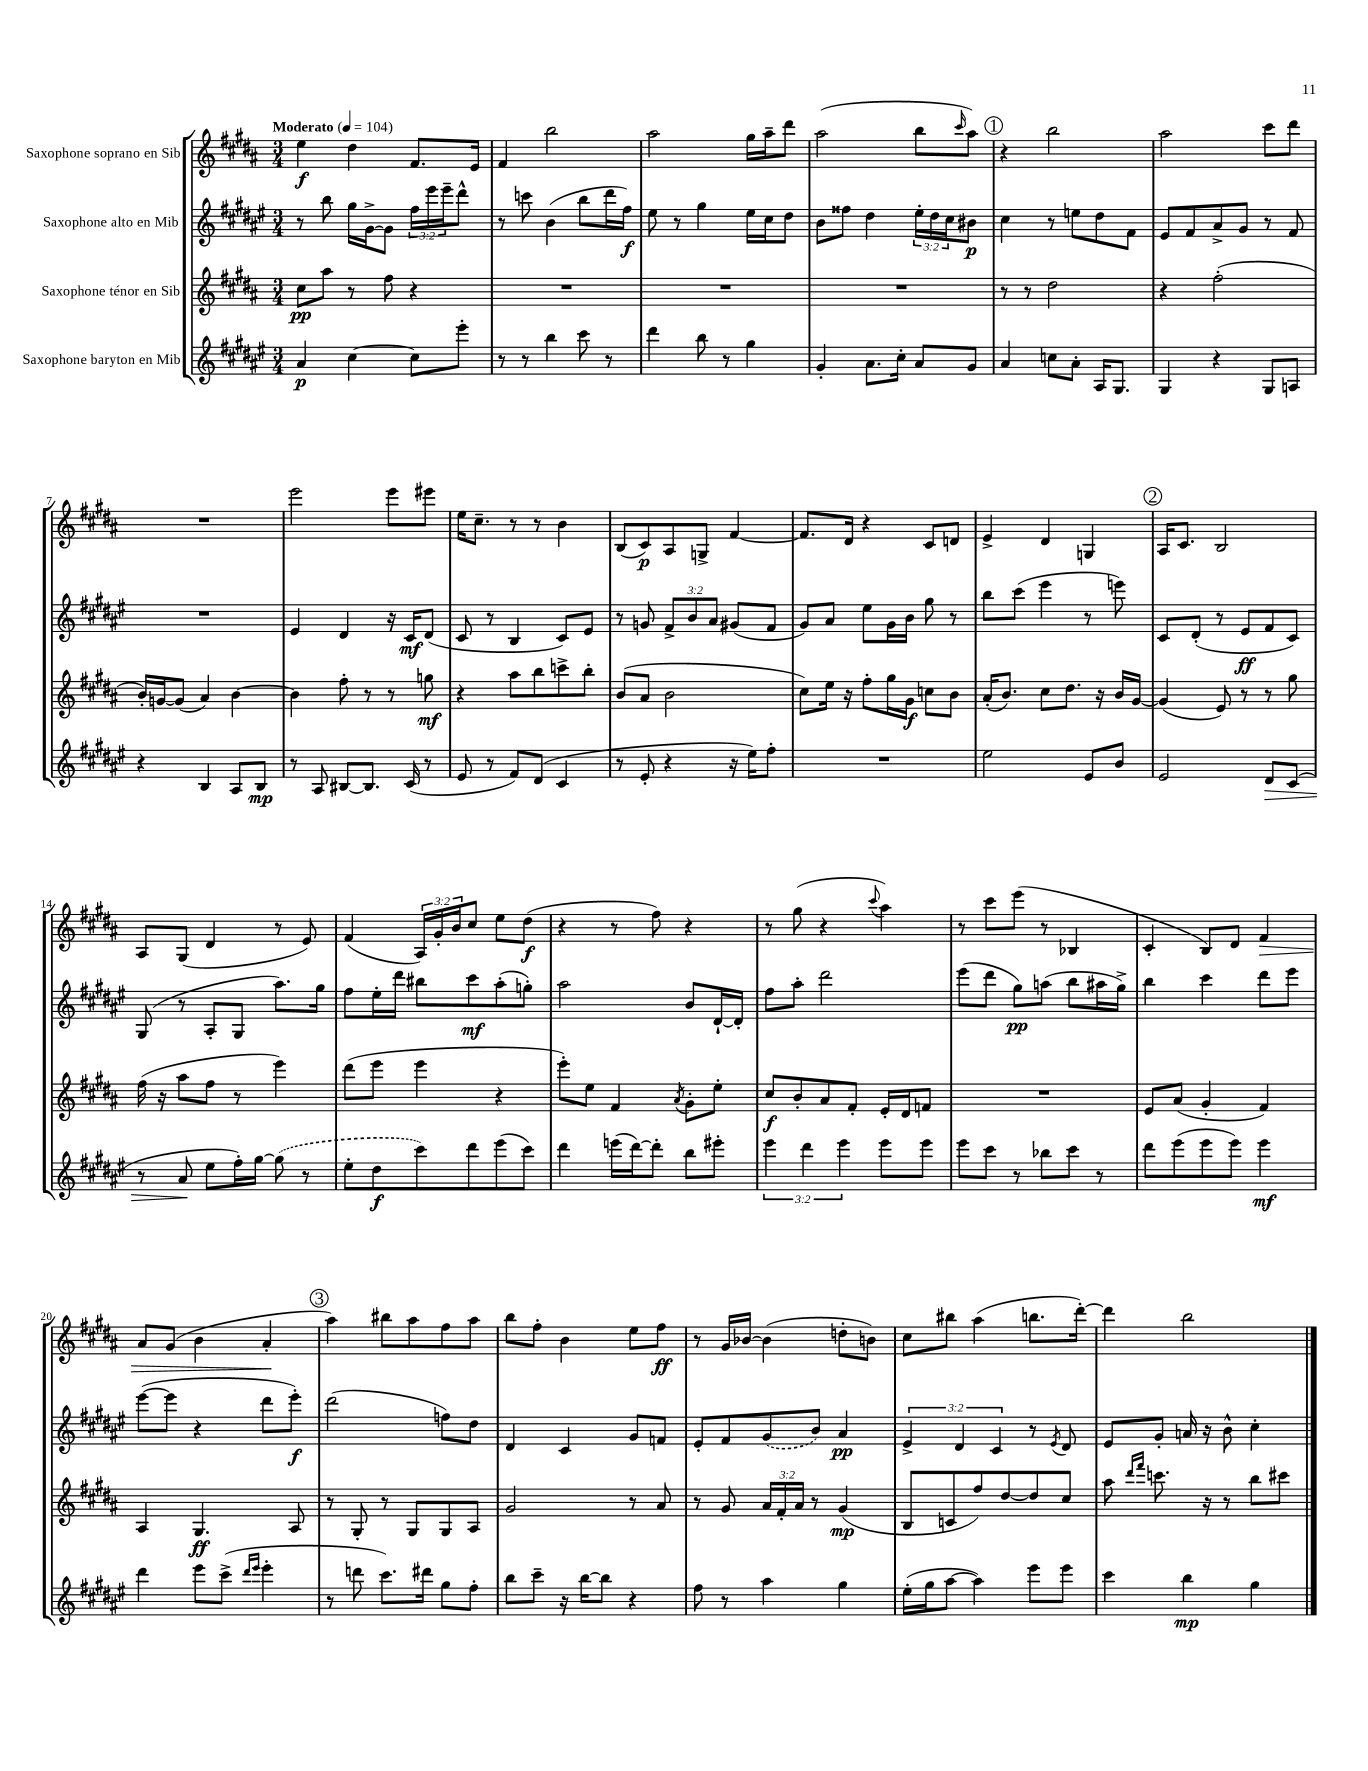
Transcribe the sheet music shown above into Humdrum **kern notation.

**kern	**dynam	**kern	**dynam	**kern	**dynam	**kern	**dynam
*part4	*part4	*part3	*part3	*part2	*part2	*part1	*part1
*staff4	*staff4	*staff3	*staff3	*staff2	*staff2	*staff1	*staff1
*I"Saxophone baryton en Mib	*	*I"Saxophone ténor en Sib	*	*I"Saxophone alto en Mib	*	*I"Saxophone soprano en Sib	*
*clefG2	*	*clefG2	*	*clefG2	*	*clefG2	*
*k[f#c#g#d#a#e#]	*	*k[f#c#g#d#a#]	*	*k[f#c#g#d#a#e#]	*	*k[f#c#g#d#a#]	*
*M3/4	*	*M3/4	*	*M3/4	*	*M3/4	*
*MM104	*	*MM104	*	*MM104	*	*MM104	*
=1	=1	=1	=1	=1	=1	=1	=1
!	!	!	!	!	!	!LO:TX:a:B:t=Moderato	!
4a#/	p	8cc#\L	pp	8r	.	4ee\	f
.	.	8aa#\J	.	8bb\	.	.	.
[4cc#\	.	8r	.	16gg#\LL	.	4dd#\	.
.	.	.	.	[16g#^\J	.	.	.
.	.	8ff#\	.	8g#\J]	.	.	.
8cc#\L]	.	4r	.	24ff#\LL	.	8.f#/L	.
.	.	.	.	24eee#\	.	.	.
.	.	.	.	24eee#~\J	.	.	.
8eee#'\J	.	.	.	8ddd#^^\J	.	.	.
.	.	.	.	.	.	16e/Jk	.
=2	=2	=2	=2	=2	=2	=2	=2
8r	.	2.r	.	8r	.	4f#/	.
8r	.	.	.	8cccn\	.	.	.
4bb\	.	.	.	(4b\	.	2bb\	.
8ccc#\	.	.	.	8bb\L	.	.	.
8r	.	.	.	16ddd#\L	.	.	.
.	.	.	.	16ff#\JJ)	f	.	.
=3	=3	=3	=3	=3	=3	=3	=3
4ddd#\	.	2.r	.	8ee#\	.	2aa#\	.
.	.	.	.	8r	.	.	.
8bb\	.	.	.	4gg#\	.	.	.
8r	.	.	.	.	.	.	.
4gg#\	.	.	.	16ee#\LL	.	16gg#\LL	.
.	.	.	.	16cc#\J	.	16aa#~\J	.
.	.	.	.	8dd#\J	.	8ddd#\J	.
=4	=4	=4	=4	=4	=4	=4	=4
4g#'/	.	2.r	.	8b\L	.	(2aa#\	.
.	.	.	.	8ff##X\J	.	.	.
8.a#\L	.	.	.	4dd#\	.	.	.
16cc#'\Jk	.	.	.	.	.	.	.
8a#/L	.	.	.	24ee#'\LL	.	8bb\L	.
.	.	.	.	24dd#\	.	.	.
.	.	.	.	24cc#\J	.	.	.
.	.	.	.	.	.	16qqccc#/	.
8g#/J	.	.	.	8b#X\J	p	8aa#\J)	.
!!LO:REH:place=s1:t=1
=5	=5	=5	=5	=5	=5	=5	=5
4a#/	.	8r	.	4cc#\	.	4r	.
.	.	8r	.	.	.	.	.
8ccn\L	.	2dd#\	.	8r	.	2bb\	.
8a#'\J	.	.	.	8een\L	.	.	.
16A#/KL	.	.	.	8dd#\	.	.	.
8.G#/J	.	.	.	.	.	.	.
.	.	.	.	8f#\J	.	.	.
=6	=6	=6	=6	=6	=6	=6	=6
4G#/	.	4r	.	8e#/L	.	2aa#\	.
.	.	.	.	8f#/	.	.	.
4r	.	(2ff#'\	.	8a#^/	.	.	.
.	.	.	.	8g#/J	.	.	.
8G#/L	.	.	.	8r	.	8ccc#\L	.
8An/J	.	.	.	8f#/	.	8ddd#\J	.
!!LO:LB:g=z
=7	=7	=7	=7	=7	=7	=7	=7
4r	.	16b'/LL)	.	2.r	.	2.r	.
.	.	[16gn/J	.	.	.	.	.
.	.	(8g/J]	.	.	.	.	.
4B/	.	4a#/)	.	.	.	.	.
8A#/L	.	[4b\	.	.	.	.	.
8B/J	mp	.	.	.	.	.	.
=8	=8	=8	=8	=8	=8	=8	=8
8r	.	4b\]	.	4e#/	.	2eee\	.
8A#/	.	.	.	.	.	.	.
[8B#X/L	.	8ff#'\	.	4d#/	.	.	.
8.B#/J]	.	8r	.	.	.	.	.
.	.	8r	.	16r	.	8eee\L	.
(16c#/	.	.	.	16c#/KL	mf	.	.
8r	.	8ggn\	mf	(8d#/J	.	8eee#X\J	.
=9	=9	=9	=9	=9	=9	=9	=9
8e#/	.	4r	.	8c#/	.	16ee\KL	.
.	.	.	.	.	.	8.cc#~\J	.
8r	.	.	.	8r	.	.	.
8f#/L)	.	8aa#\L	.	4B/	.	8r	.
(8d#/J	.	8bb\	.	.	.	8r	.
4c#/	.	8cccn^\	.	8c#/L)	.	4b\	.
.	.	8bb'\J	.	8e#/J	.	.	.
=10	=10	=10	=10	=10	=10	=10	=10
8r	.	(8b/L	.	8r	.	(8B/L	.
8e#'/	.	8a#/J	.	8gn/	.	8c#/)	p
4r	.	2b\	.	12f#^/L	.	8A#/	.
.	.	.	.	12b/	.	.	.
.	.	.	.	.	.	8Gn^/J	.
.	.	.	.	12a#/J	.	.	.
16r	.	.	.	(8g#X/L	.	[4f#/	.
16ee#\KL)	.	.	.	.	.	.	.
8ff#'\J	.	.	.	8f#/J	.	.	.
=11	=11	=11	=11	=11	=11	=11	=11
2.r	.	8cc#\L)	.	8g#/L)	.	8.f#/L]	.
.	.	16ee\Jk	.	8a#/J	.	.	.
.	.	16r	.	.	.	16d#/Jk	.
.	.	8ff#'\L	.	8ee#\L	.	4r	.
.	.	16gg#\L	.	16g#\L	.	.	.
.	.	16g#\JJ	f	16b\JJ	.	.	.
.	.	8ccn\L	.	8gg#\	.	8c#/L	.
.	.	8b\J	.	8r	.	8dn/J	.
=12	=12	=12	=12	=12	=12	=12	=12
2ee#\	.	(16a#'/KL	.	8bb\L	.	4e^/	.
.	.	8.b/J)	.	.	.	.	.
.	.	.	.	(8ccc#\J	.	.	.
.	.	8cc#\L	.	4eee#\	.	4d#/	.
.	.	8.dd#\J	.	.	.	.	.
8e#/L	.	.	.	8r	.	4Gn/	.
.	.	16r	.	.	.	.	.
8b/J	.	16b/LL	.	8eeen\)	.	.	.
.	.	[16g#/JJ	.	.	.	.	.
!!LO:REH:place=s1:t=2
=13	=13	=13	=13	=13	=13	=13	=13
2e#/	.	(4g#/]	.	8c#/L	.	16A#/KL	.
.	.	.	.	.	.	8.c#/J	.
.	.	.	.	(8d#'/J	.	.	.
.	.	8e/)	.	8r	.	2B/	.
.	.	8r	.	8e#/L	ff	.	.
!	!LO:HP:b	!	!	!	!	!	!
8d#/L	>	8r	.	8f#/	.	.	.
(8c#/J	.	8gg#\	.	8c#/J)	.	.	.
!!LO:LB:g=z
=14	=14	=14	=14	=14	=14	=14	=14
8r	.	(16ff#\	.	(8G#/	.	8A#/L	.
.	.	16r	.	.	.	.	.
8a#/	.	8aa#\L	.	8r	.	(8G#/J	.
8ee#\L	]	8ff#\J	.	8A#'/L	.	4d#/	.
16ff#'\L)	.	8r	.	8G#/J	.	.	.
[16gg#\JJ	.	.	.	.	.	.	.
(8gg#\]	.	4eee\)	.	8.aa#\L)	.	8r	.
8r	.	.	.	.	.	8e/)	.
.	.	.	.	16gg#\Jk	.	.	.
=15	=15	=15	=15	=15	=15	=15	=15
8ee#'\L	.	(8ddd#\L	.	8ff#\L	.	(4f#/	.
8dd#\	f	8eee\J	.	16ee#'\L	.	.	.
.	.	.	.	16ddd#\JJ	.	.	.
8ccc#\)	.	4eee\	.	8bb#X\L	.	24A#/LL)	.
.	.	.	.	.	.	24g#'/	.
.	.	.	.	.	.	24b/J	.
8ddd#\	.	.	.	8ccc#\	mf	8cc#/J	.
(8eee#\	.	4r	.	(8aa#'\	.	8ee\L	.
8ccc#\J)	.	.	.	8ggn'\J)	.	(8dd#\J	f
=16	=16	=16	=16	=16	=16	=16	=16
4ddd#\	.	8eee'\L)	.	2aa#\	.	4r	.
.	.	8ee\J	.	.	.	.	.
(16eeen\LL	.	4f#/	.	.	.	8r	.
[16ddd#\J)	.	.	.	.	.	.	.
8ddd#'\J]	.	.	.	.	.	8ff#\)	.
.	.	8qa#/	.	.	.	.	.
8bb\L	.	8g#'\L	.	8b/L	.	4r	.
8eee#X'\J	.	8ee'\J	.	[16d#`/L	.	.	.
.	.	.	.	16d#'/JJ]	.	.	.
=17	=17	=17	=17	=17	=17	=17	=17
6eee#\	.	8cc#/L	f	8ff#\L	.	8r	.
.	.	8b'/	.	8aa#'\J	.	(8gg#\	.
6ddd#\	.	.	.	.	.	.	.
.	.	8a#/	.	2ddd#\	.	4r	.
6eee#\	.	.	.	.	.	.	.
.	.	8f#'/J	.	.	.	.	.
.	.	.	.	.	.	8qqccc#/	.
8eee#\L	.	16e'/LL	.	.	.	4aa#\)	.
.	.	16d#/J	.	.	.	.	.
8eee#\J	.	8fn/J	.	.	.	.	.
=18	=18	=18	=18	=18	=18	=18	=18
8eee#\L	.	2.r	.	(8eee#\L	.	8r	.
8ccc#\J	.	.	.	8ddd#\J	.	8ccc#\L	.
8r	.	.	.	8gg#\L)	pp	(8eee\J	.
8bb-X\L	.	.	.	(8aan\J	.	8r	.
8ccc#\J	.	.	.	8bb\L	.	4B-X/	.
8r	.	.	.	16aa#X\L	.	.	.
.	.	.	.	16gg#^\JJ)	.	.	.
=19	=19	=19	=19	=19	=19	=19	=19
8ddd#\L	.	8e/L	.	4bb\	.	4c#'/	.
(8eee#\	.	(8a#/J	.	.	.	.	.
8eee#\	.	4g#'/	.	4ccc#\	.	8B/L)	.
8eee#\J)	.	.	.	.	.	8d#/J	.
!	!	!	!	!	!	!	!LO:HP:b
4eee#\	mf	4f#/)	.	8ddd#\L	.	4f#/	>
.	.	.	.	8eee#\J	.	.	.
!!LO:LB:g=z
=20	=20	=20	=20	=20	=20	=20	=20
4ddd#\	.	4A#/	.	([8eee#\L	.	8a#/L	.
.	.	.	.	8eee#\J]	.	(8g#/J	.
8eee#\L	.	4.G#/	ff	4r	.	4b\	.
(8ccc#^\J	.	.	.	.	.	.	.
16qqddd#/LL	.	.	.	.	.	.	.
16qqeee#/JJ	.	.	.	.	.	.	.
4eee#'\	.	.	.	8ddd#\L	.	4a#'/	.
.	.	8A#/	.	8eee#'\J)	f	.	.
.	.	.	.	.	.	.	]
!!LO:REH:place=s1:t=3
=21	=21	=21	=21	=21	=21	=21	=21
8r	.	8r	.	(2ddd#\	.	4aa#\)	.
8dddn\	.	8G#'/	.	.	.	.	.
8.ccc#\L)	.	8r	.	.	.	8bb#X\L	.
.	.	8G#/L	.	.	.	8aa#\	.
16ddd#X\Jk	.	.	.	.	.	.	.
8gg#\L	.	8G#/	.	8ffn\L)	.	8ff#\	.
8ff#'\J	.	8A#/J	.	8dd#\J	.	8aa#\J	.
=22	=22	=22	=22	=22	=22	=22	=22
8bb\L	.	2g#/	.	4d#/	.	8bb\L	.
8ccc#~\J	.	.	.	.	.	8ff#'\J	.
16r	.	.	.	4c#/	.	4b\	.
[16bb\KL	.	.	.	.	.	.	.
8bb\J]	.	.	.	.	.	.	.
4r	.	8r	.	8g#/L	.	8ee\L	.
.	.	8a#/	.	8fn/J	.	8ff#\J	ff
=23	=23	=23	=23	=23	=23	=23	=23
8ff#\	.	8r	.	8e#'/L	.	8r	.
8r	.	8g#/	.	8f#/	.	16g#/LL	.
.	.	.	.	.	.	[16b-X/JJ	.
4aa#\	.	24a#/LL	.	(8g#/	.	(4b-\]	.
.	.	24f#'/	.	.	.	.	.
.	.	24a#/JJ	.	.	.	.	.
.	.	8r	.	8b/J)	.	.	.
4gg#\	.	(4g#/	mp	4a#/	pp	8ddn'\L	.
.	.	.	.	.	.	8bn\J)	.
=24	=24	=24	=24	=24	=24	=24	=24
(16ee#'\LL	.	8B/L	.	6e#^/	.	8cc#\L	.
16gg#\J	.	.	.	.	.	.	.
[8aa#\J	.	8cn/	.	.	.	8bb#X\J	.
.	.	.	.	6d#/	.	.	.
4aa#\])	.	8ff#/)	.	.	.	(4aa#\	.
.	.	.	.	6c#/	.	.	.
.	.	[8dd#/	.	.	.	.	.
8eee#\L	.	8dd#/]	.	8r	.	8.bbn\L	.
.	.	.	.	8qe#/	.	.	.
8eee#\J	.	8cc#/J	.	8d#/	.	.	.
.	.	.	.	.	.	[16ddd#'\Jk)	.
=25	=25	=25	=25	=25	=25	=25	=25
4ccc#\	.	8aa#\	.	8e#/L	.	4ddd#\]	.
.	.	16qqddd#/LL	.	.	.	.	.
.	.	16qqfff#/JJ	.	.	.	.	.
.	.	8.cccn\	.	8g#'/J	.	.	.
4bb\	mp	.	.	16an/	.	2bb\	.
.	.	16r	.	16r	.	.	.
.	.	8r	.	8b^^\	.	.	.
4gg#\	.	8bb\L	.	4cc#'\	.	.	.
.	.	8ccc#X\J	.	.	.	.	.
==	==	==	==	==	==	==	==
*-	*-	*-	*-	*-	*-	*-	*-
